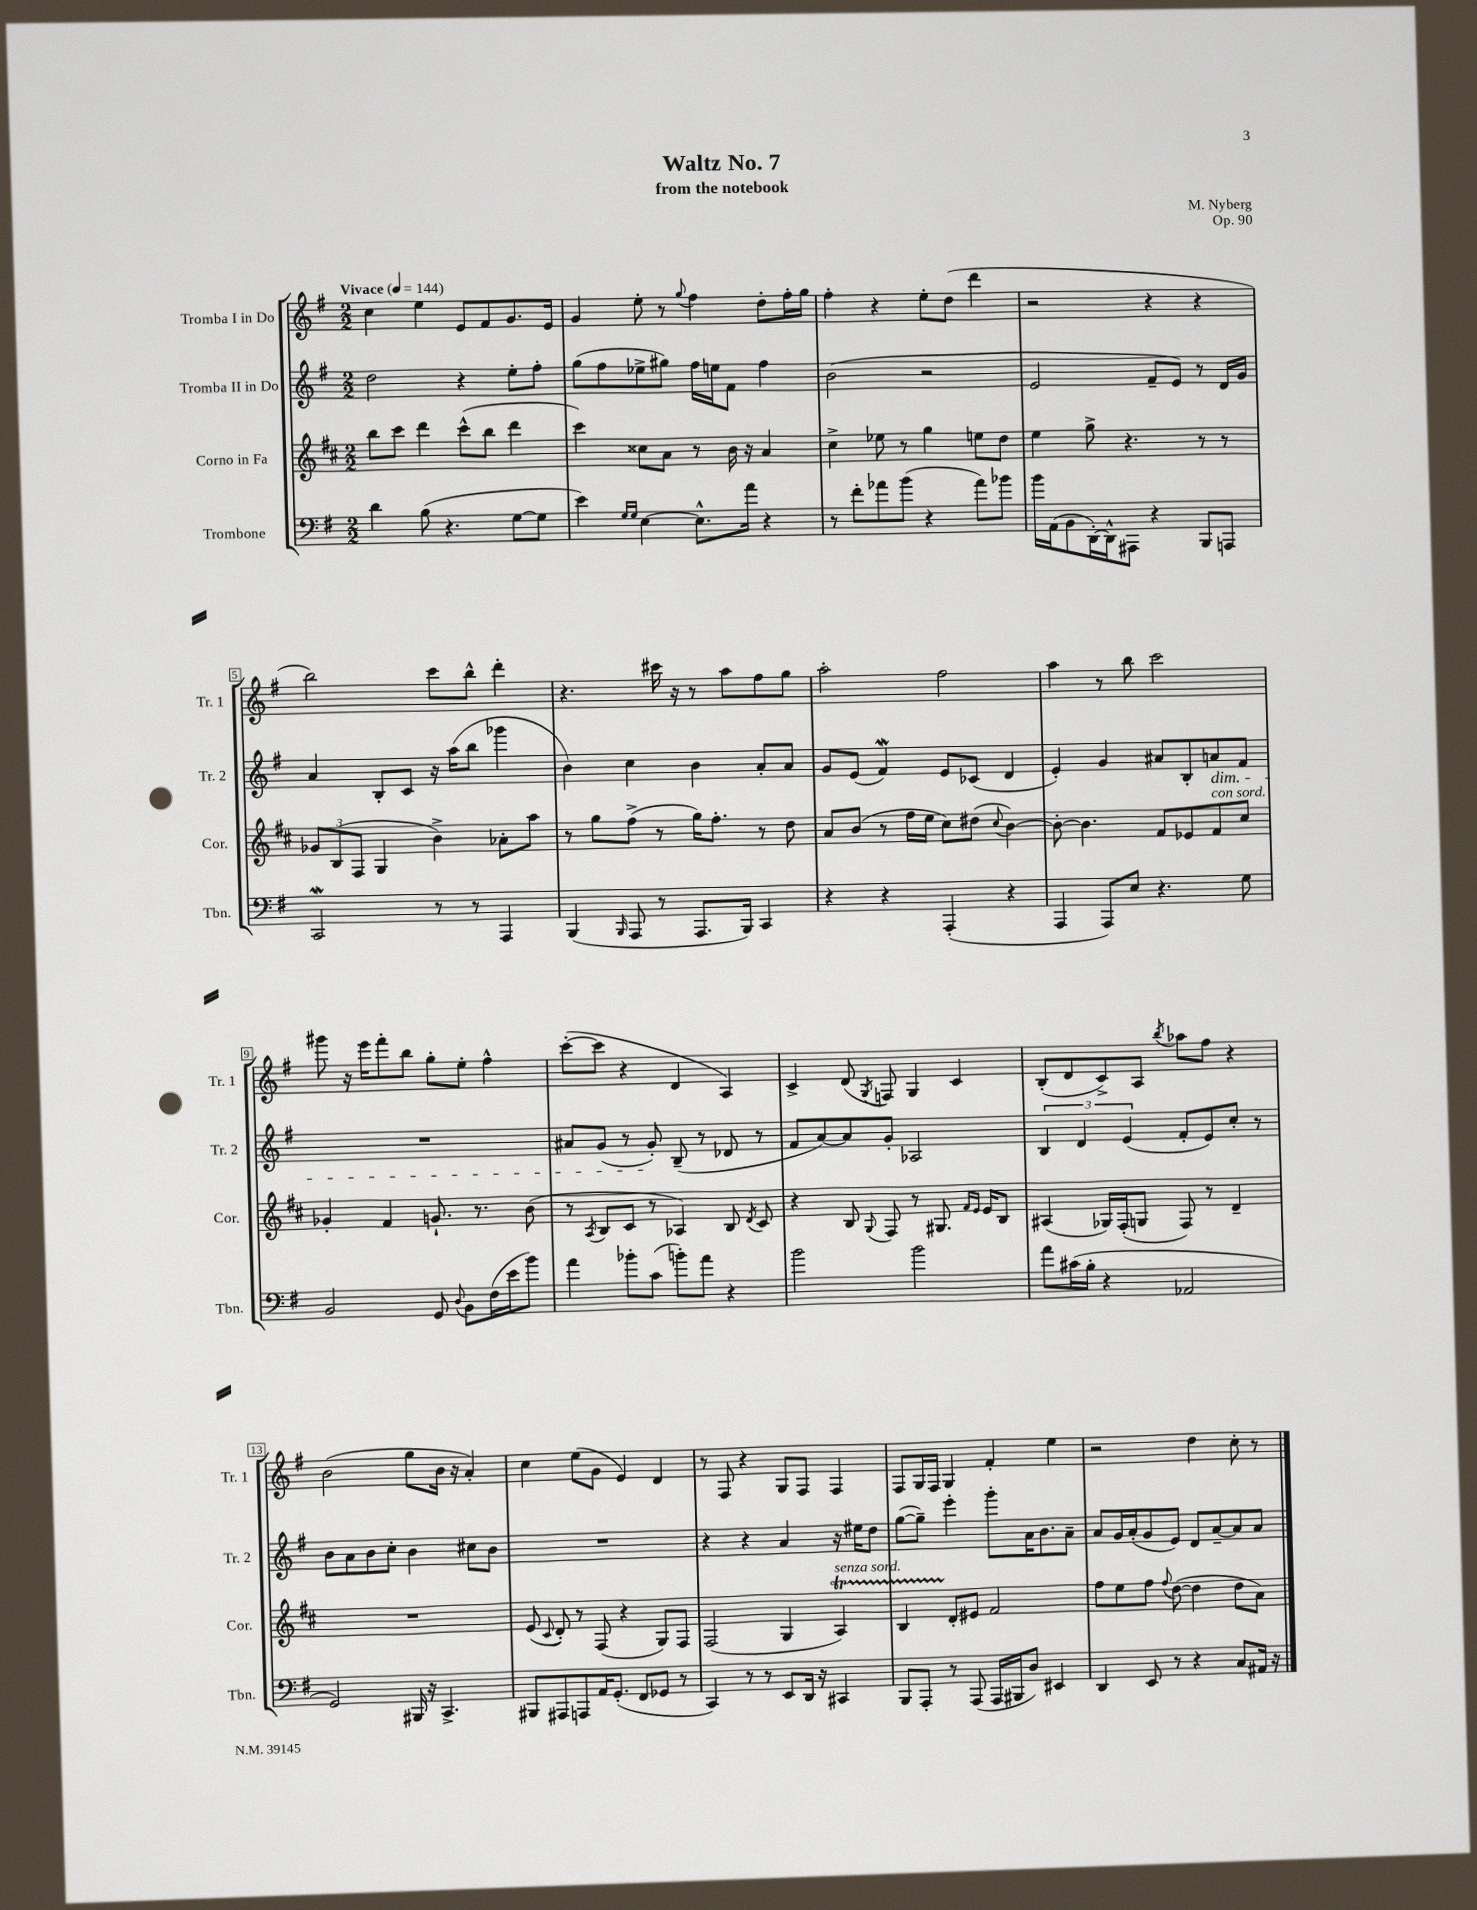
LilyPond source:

\header { title = "Waltz No. 7" composer = "M. Nyberg" subtitle = "from the notebook" opus = "Op. 90" }
<<
\new StaffGroup <<
\new Staff = "s0" \with { instrumentName = "Tromba I in Do" shortInstrumentName = "Tr. 1" } {
    \clef treble \key g \major \numericTimeSignature \time 2/2 \tempo "Vivace" 4 = 144
    \autoBeamOff c''4 e''4 e'8[ fis'8 g'8. e'16] |
    g'4 e''8-. r8 \appoggiatura { g''8 } fis''4 d''8[-. fis''16-. g''16] |
    fis''4-. r4 e''8[-. d''8]( d'''4 |
    r2 r4 r4 |
    b''2) c'''8[ b''8]-^ d'''4-. |
    r4. cis'''16 r16 r8 a''8[ fis''8 g''8] |
    a''2-. fis''2 |
    a''4 r8 b''8 c'''2 |
    gis'''8 r16 e'''16[ fis'''8-. b''8] g''8[-. e''8]-. fis''4-^ |
    c'''8[~-.( c'''8] r4 d'4 a4) |
    c'4-> d'8( \acciaccatura { g8 } f8) g4 c'4 |
    b8[-.( d'8 c'8->) a8] \acciaccatura { b''8 } aes''8[ fis''8] r4 |
    b'2( g''8[ b'16] r16 a'4-.) |
    c''4 e''8[( g'8] e'4) d'4 |
    r8 fis8 r4 g8[ fis8] fis4 |
    fis8[ g16 fis16] g4 fis'4-. e''4 |
    r2 d''4 c''8-. r8 \bar "|." |
}
\new Staff = "s1" \with { instrumentName = "Tromba II in Do" shortInstrumentName = "Tr. 2" } {
    \clef treble \key g \major \numericTimeSignature \time 2/2
    \autoBeamOff d''2 r4 e''8[-. fis''8]-. |
    g''8[( fis''8 ees''8-> gis''8]) fis''16[ e''16 fis'8] fis''4 |
    b'2( r2 |
    e'2 fis'8[-- e'8]) r8 d'16[ g'16] |
    a'4 b8[-. c'8] r16 a''16[( b''8] ges'''4 |
    b'4) c''4 b'4 a'8[-. a'8] |
    g'8[ e'8]( fis'4\mordent) e'8[ ces'8]( d'4 |
    e'4-.) g'4 ais'8[ b8-. a'8\dim fis'8] |
    R1 |
    ais'8[ g'8]( r8 g'8-.\!) b8--( r8 des'8 r8 |
    fis'8[ a'8~) a'8 g'8]-. aes2 |
    \tuplet 3/2 { b4 d'4 e'4( } fis'8[-. e'8) c''8]-. r8 |
    b'8[ a'8 b'8 c''8]-. b'4 cis''8[ b'8] |
    R1 |
    r4 r4 a'4 r16 eis''16[ d''8] |
    g''8[~( g''8]--) e'''4-. g'''8[-. a'16 b'8. a'8]-- |
    a'8[ g'16 a'16-.( g'8 e'8]) d'8[ a'8~-- a'8 a'8] \bar "|." |
}
\new Staff = "s2" \with { instrumentName = "Corno in Fa" shortInstrumentName = "Cor." } {
    \clef treble \key d \major \numericTimeSignature \time 2/2
    \autoBeamOff b''8[ cis'''8] d'''4 cis'''8[-^( b''8] d'''4 |
    cis'''4) cisis''8[ a'8] r8 b'16 r16 a'4 |
    cis''4-> ees''8 r8 g''4 e''8[ d''8] |
    e''4 g''8-> r4. r8 r8 |
    \tuplet 3/2 { ges'8[ b8( fis8] } g4 b'4->) aes'8[-. a''8] |
    r8 g''8[ fis''8]->( r8 g''16[) fis''8.]-. r8 d''8 |
    a'8[ b'8]( r8 fis''16[ e''16] cis''8[) dis''8]( \appoggiatura { cis''8 } b'4~) |
    b'8~-. b'4. fis'8[ ees'8 fis'8^\markup { \italic "con sord." } cis''8] |
    ges'4-. fis'4 g'8.-! r8. b'8( |
    r8 \acciaccatura { a8 } b8[ cis'8] r8 aes4) b8 \acciaccatura { d'8 } cis'8 |
    r4 b8 \appoggiatura { g8 } fis8 r8 gis8. \grace { fis'16[ e'16] } e'16[ b8] |
    ais4( ges16[) fis16-.( g8] fis8) r8 d'4-- |
    R1 |
    e'8( \appoggiatura { cis'8 } d'8-.) r8 fis8( r4 g8[) fis8] |
    fis2( g4 a4\startTrillSpan^\markup { \italic "senza sord." }) |
    b4 d'8[-.\stopTrillSpan eis'8] fis'2 |
    fis''8[ e''8 fis''8] \appoggiatura { fis''8 } d''8~( d''4 d''8[ a'8]) \bar "|." |
}
\new Staff = "s3" \with { instrumentName = "Trombone" shortInstrumentName = "Tbn." } {
    \clef bass \key g \major \numericTimeSignature \time 2/2
    \autoBeamOff d'4 b8( r4. g8[~ g8] |
    e'4) \grace { g16[ g16] } e4~ e8.[-^ a'16] r4 |
    r8 fis'8[-. aes'8 b'8]( r4 aes'8[) bes'8] |
    b'16[ a,16( b,8 d,16~-.) d,16-^ ais,,8] r4 b,,8[ a,,8] |
    c,2\mordent r8 r8 a,,4 |
    b,,4( \grace { b,,16 } a,,8 r8 a,,8.[ b,,16]) c,4 |
    r4 r4 a,,4-.( r4 |
    a,,4 a,,8[) e8] r4. g8 |
    b,2 g,8 \appoggiatura { d8 } b,8[ fis16( e'16 b'8]) |
    a'4 bes'8[-. c'8]( b'8[-.) a'8] r4 |
    b'2 b'2 |
    a'8[ cis'16( b16]-. r4 aes,2 |
    g,2) bis,,16 r16 c,4.-> |
    bis,,8[ ais,,8 a,,8 a,16 g,8.]-.( fis,8[ ges,8] r8 |
    c,4) r8 r8 e,8[ d,16] r16 cis,4 |
    b,,8[ a,,8]-. r8 a,,8( a,,16[ bis,,16 d8]) eis,4 |
    d,4 e,8 r8 r4 c8[ ais,16] r16 \bar "|." |
}
>>
>>
\layout { \context { \Score \override BarNumber.stencil = #(make-stencil-boxer 0.1 0.3 ly:text-interface::print) } }
